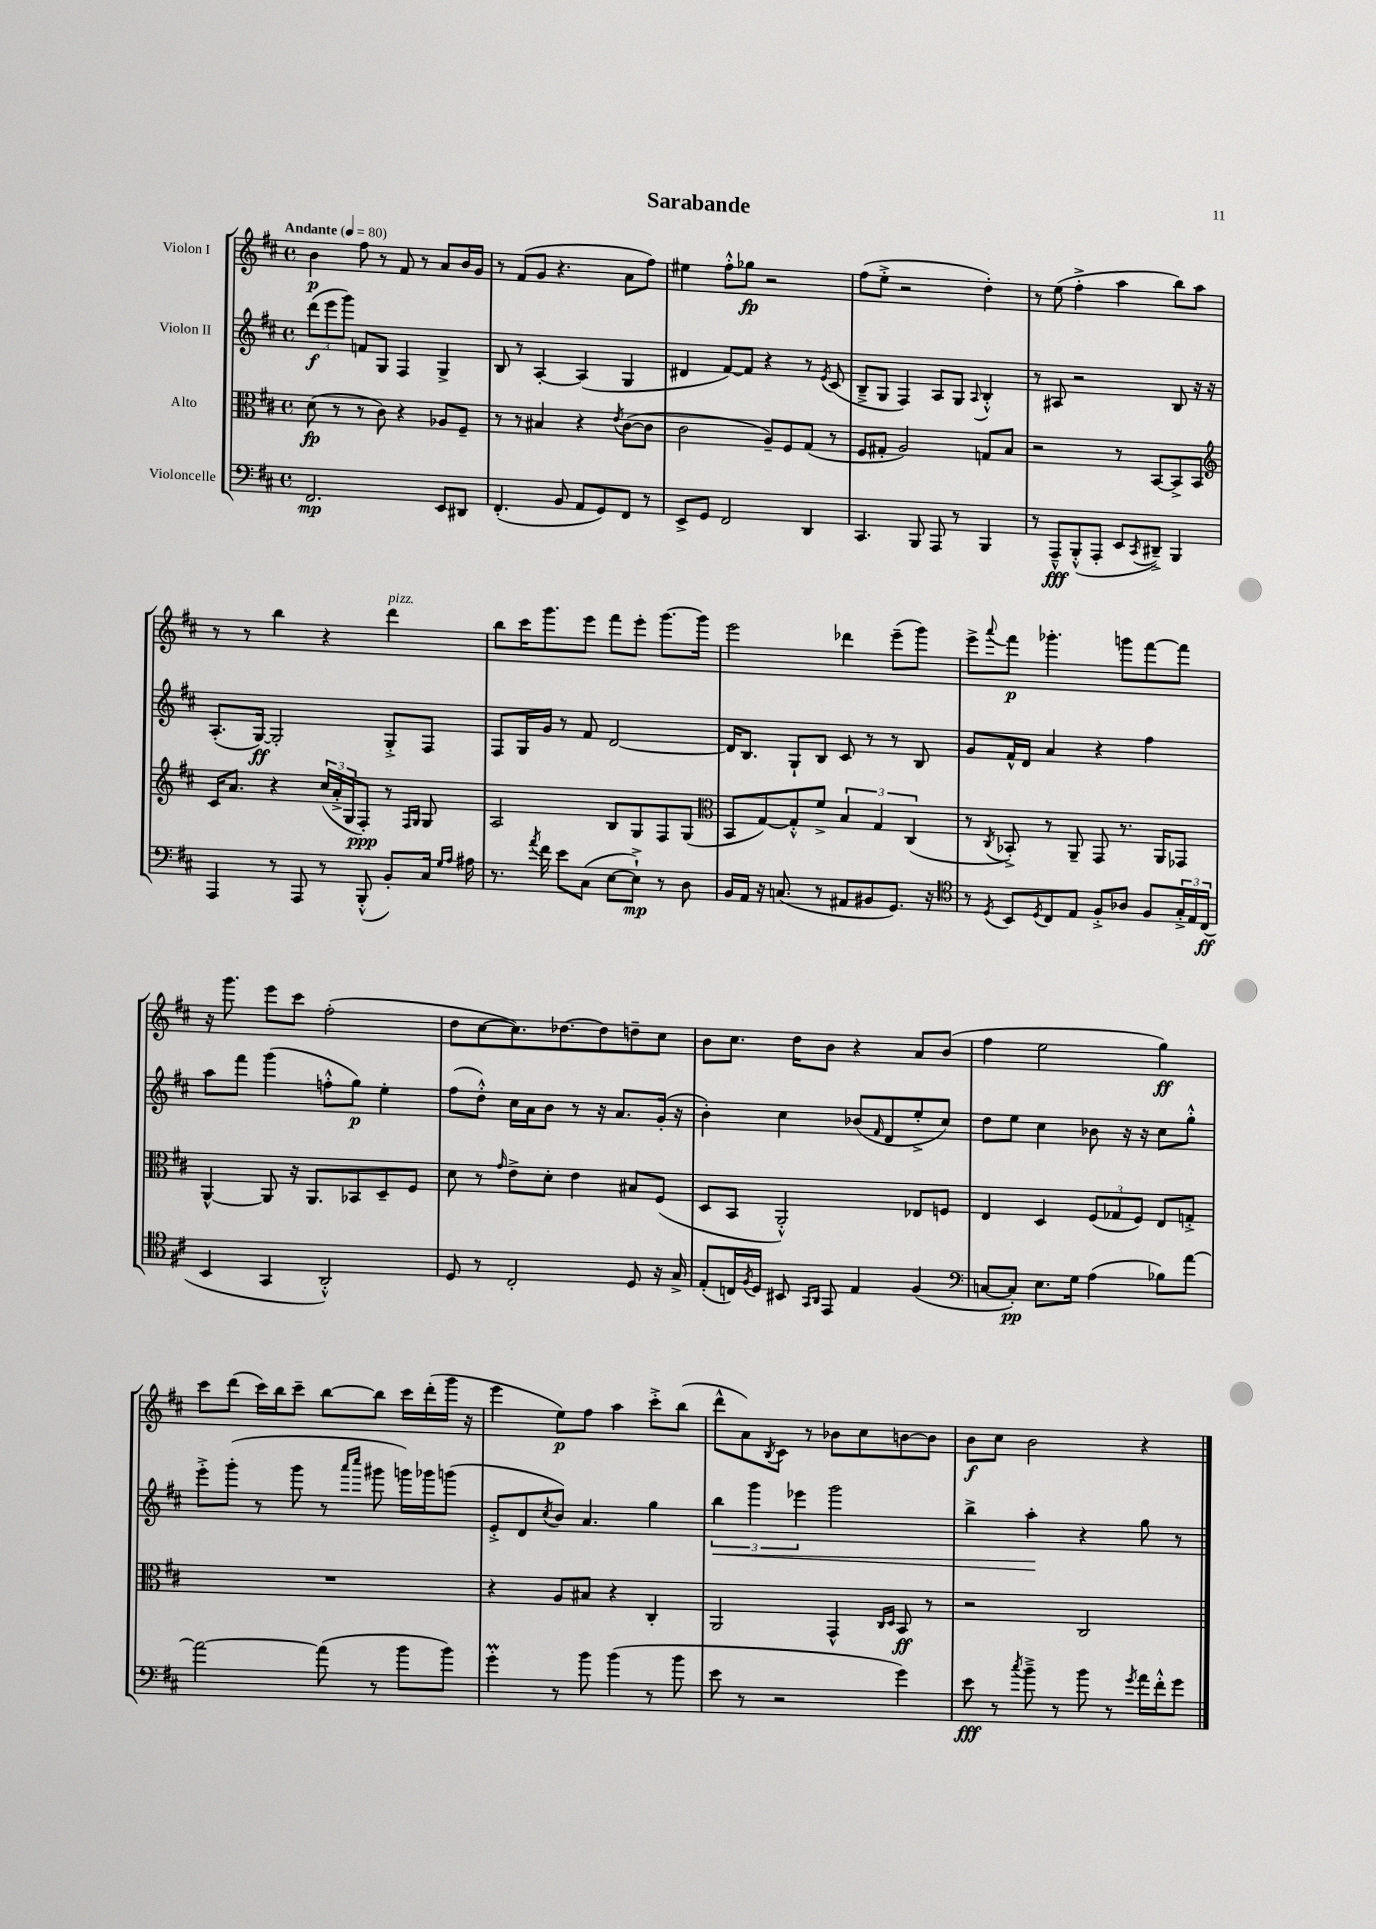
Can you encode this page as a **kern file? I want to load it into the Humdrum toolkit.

**kern	**dynam	**kern	**dynam	**kern	**dynam	**kern	**dynam
*part4	*part4	*part3	*part3	*part2	*part2	*part1	*part1
*staff4	*staff4	*staff3	*staff3	*staff2	*staff2	*staff1	*staff1
*I"Violoncelle	*	*I"Alto	*	*I"Violon II	*	*I"Violon I	*
*clefF4	*	*clefC3	*	*clefG2	*	*clefG2	*
*k[f#c#]	*	*k[f#c#]	*	*k[f#c#]	*	*k[f#c#]	*
*M4/4	*	*M4/4	*	*M4/4	*	*M4/4	*
*met(c)	*	*met(c)	*	*met(c)	*	*met(c)	*
*MM80	*	*MM80	*	*MM80	*	*MM80	*
=1	=1	=1	=1	=1	=1	=1	=1
!	!	!	!	!	!	!LO:TX:a:B:t=Andante	!
2.FF#/	mp	(8d\	fp	(12ddd\L	f	4b\	p
.	.	.	.	12eee\	.	.	.
.	.	8r	.	.	.	.	.
.	.	.	.	12ggg\J)	.	.	.
.	.	8r	.	8fn/L	.	8ff#\	.
.	.	8c#\)	.	8G/J	.	8r	.
.	.	4r	.	4F#/	.	8f#/	.
.	.	.	.	.	.	8r	.
8EE/L	.	8A-X/L	.	4G^/	.	8a/L	.
8DD#X/J	.	8F#~/J	.	.	.	16b/L	.
.	.	.	.	.	.	16g/JJ	.
=2	=2	=2	=2	=2	=2	=2	=2
(4.FF#'/	.	8r	.	8B/	.	8r	.
.	.	8r	.	8r	.	(8f#/L	.
.	.	4B#X/	.	[4A'/	.	8g/J	.
8BB/	.	.	.	.	.	4.r	.
8AA/L	.	4r	.	(4A/]	.	.	.
8GG/)	.	.	.	.	.	.	.
.	.	8qe/	.	.	.	.	.
8FF#/J	.	([8c#\L	.	4G/	.	8a\L	.
8r	.	8c#\J]	.	.	.	8ff#\J)	.
=3	=3	=3	=3	=3	=3	=3	=3
8EE^/L	.	2c#\	.	4d#X/	.	4ee#X\	.
8GG/J	.	.	.	.	.	.	.
2FF#/	.	.	.	[8f#/L)	.	8ff#'^^\L	.
.	.	.	.	8f#/J]	.	8gg-X\J	fp
.	.	8A~/L)	.	4r	.	2r	.
.	.	8F#/	.	.	.	.	.
4DD/	.	(8G/J	.	8r	.	.	.
.	.	.	.	8qe/	.	.	.
.	.	8r	.	(8c#/	.	.	.
=4	=4	=4	=4	=4	=4	=4	=4
4.CC#/	.	8F#/L	.	8B~^/L	.	(8ff#\L	.
.	.	8G#X'/J	.	8G/J	.	8ee'^\J	.
.	.	2A/)	.	4F#/)	.	2r	.
8BBB/	.	.	.	.	.	.	.
8AAA/	.	.	.	8A/L	.	.	.
8r	.	.	.	8G/J	.	.	.
.	.	.	.	8qqA/	.	.	.
4BBB/	.	8Gn/L	.	4B'^^/	.	4dd'\)	.
.	.	8B/J	.	.	.	.	.
=5	=5	=5	=5	=5	=5	=5	=5
8r	.	2r	.	8r	.	8r	.
8AAA~^^/L	fff	.	.	8A#X/	.	(8ee\	.
(8BBB'^^/	.	.	.	2r	.	4ff#'^\	.
8AAA'/J	.	.	.	.	.	.	.
8EE/L	.	8r	.	.	.	4aa\	.
8qCC#/	.	.	.	.	.	.	.
8DD#X~^/J)	.	[8BB/L	.	.	.	.	.
4BBB/	.	8BB^/]	.	8B/	.	8bb\L)	.
.	.	8BB/J	.	16r	.	8aa\J	.
.	.	.	.	16r	.	.	.
!!LO:LB:g=z
=6	=6	=6	=6	=6	=6	=6	=6
*	*	*clefG2	*	*	*	*	*
4AAA/	.	16c#/KL	.	(8.A'/L	.	8r	.
.	.	8.a/J	.	.	.	.	.
.	.	.	.	.	.	8r	.
.	.	.	.	[16G/Jk)	ff	.	.
8r	.	4r	.	2G'/]	.	4bb\	.
8AAA/	.	.	.	.	.	.	.
8r	.	(24cc#/LL	.	.	.	4r	.
.	.	24a'^/	.	.	.	.	.
.	.	24G/J	.	.	.	.	.
(8BBB'^^/	.	8F#'/J)	ppp	.	.	.	.
!	!	!	!	!	!	!LO:TX:a:i:t=pizz.	!
8BB'/L)	.	8r	.	8G'^/L	.	4ddd\	.
.	.	16qqF#/LL	.	.	.	.	.
.	.	16qqG/JJ	.	.	.	.	.
16C#/Jk	.	8G/	.	8F#/J	.	.	.
16qqG/LL	.	.	.	.	.	.	.
16qqA/JJ	.	.	.	.	.	.	.
16A#X\	.	.	.	.	.	.	.
=7	=7	=7	=7	=7	=7	=7	=7
8.r	.	2A/	.	8F#/L	.	8bb\L	.
.	.	.	.	16G/L	.	16ccc#\K	.
8qa/	.	.	.	.	.	.	.
16f#\	.	.	.	16g/JJ	.	8.ggg\	.
8e\L	.	.	.	8r	.	.	.
(8C#\J	.	.	.	8f#/	.	8eee\J	.
[8E\L	.	8B/L	.	[2d/	.	8fff#\L	.
8E`^\J])	mp	8G/	.	.	.	8eee'\J	.
8r	.	8F#/	.	.	.	[8.ggg\L	.
8D\	.	(8G/J	.	.	.	.	.
.	.	.	.	.	.	16ggg\Jk]	.
=8	=8	=8	=8	=8	=8	=8	=8
*	*	*clefC3	*	*	*	*	*
16BB/LL	.	8BB/L	.	16d/KL]	.	2eee\	.
16AA/JJ	.	.	.	8.B/J	.	.	.
16r	.	[8G/)	.	.	.	.	.
(8.Cn/	.	.	.	.	.	.	.
.	.	8G'^^/]	.	8G`/L	.	.	.
8r	.	8f#^/J	.	8B/J	.	.	.
8AA#X/L	.	6B/	.	8c#/	.	4ddd-X\	.
8BB#X/	.	.	.	8r	.	.	.
.	.	6G/	.	.	.	.	.
8.GG/J)	.	.	.	8r	.	(8eee~\L	.
.	.	(6C#/	.	.	.	.	.
.	.	.	.	8B/	.	8ggg\J)	.
16r	.	.	.	.	.	.	.
=9	=9	=9	=9	=9	=9	=9	=9
*clefC4	*	*	*	*	*	*	*
8r	.	8r	.	8g/L	.	8eee^\L	.
8qD/	.	8qC#/	.	.	.	8qqaaa/	.
8BB/L	.	8BB-X'^/)	.	16f#^^/L	.	8fff#\J	p
.	.	.	.	16d/JJ	.	.	.
8qD/	.	.	.	.	.	.	.
8C#/	.	8r	.	4a/	.	4.ggg-X'\	.
8E/J	.	8AA~/	.	.	.	.	.
8F#'^/L	.	8GG/	.	4r	.	.	.
8A-X/J	.	8.r	.	.	.	8gggn\L	.
8F#/L	.	.	.	4ff#\	.	[8fff#\	.
.	.	16AA/KL	.	.	.	.	.
24G'^/L	.	8GG-X/J	.	.	.	8fff#\J]	.
24E/	.	.	.	.	.	.	.
(24C#/JJ	ff	.	.	.	.	.	.
!!LO:LB:g=z
=10	=10	=10	=10	=10	=10	=10	=10
4BB/	.	[4AA^^/	.	8aa\L	.	16r	.
.	.	.	.	.	.	8.ggg\	.
.	.	.	.	8fff#\J	.	.	.
4GG/	.	8AA/]	.	(4ggg\	.	8eee\L	.
.	.	16r	.	.	.	8ccc#\J	.
.	.	8.AA/L	.	.	.	.	.
2AA'^^/)	.	.	.	8ffn'^^\L	.	(2ff#'\	.
.	.	8BB-X/	.	8gg\J)	p	.	.
.	.	8D~/	.	4ee'\	.	.	.
.	.	8F#/J	.	.	.	.	.
=11	=11	=11	=11	=11	=11	=11	=11
8D/	.	8d\	.	(8ff#\L	.	8dd\L	.
8r	.	8r	.	8dd'^^\J)	.	[8cc#\	.
.	.	16qqg/	.	.	.	.	.
2C#'/	.	8e^\L	.	16cc#\LL	.	8.cc#\])	.
.	.	.	.	16a\J	.	.	.
.	.	8d'\J	.	8b\J	.	.	.
.	.	.	.	.	.	[8.dd-X\	.
.	.	4e\	.	8r	.	.	.
.	.	.	.	16r	.	8dd-\]	.
.	.	.	.	8.a/L	.	.	.
8D/	.	8B#X/L	.	.	.	8ddn~\	.
16r	.	(8F#/J	.	(16g'/Jk	.	8cc#\J	.
16G^/	.	.	.	16r	.	.	.
=12	=12	=12	=12	=12	=12	=12	=12
(8E'/L	.	8D/L	.	4b'\)	.	8b\L	.
16Cn/L)	.	8BB/J	.	.	.	8.cc#\J	.
8qF#/	.	.	.	.	.	.	.
16D/JJ	.	.	.	.	.	.	.
8BB#X/	.	2AA'^^/)	.	4cc#\	.	.	.
.	.	.	.	.	.	16dd\KL	.
16qqGG/LL	.	.	.	.	.	.	.
16qqAA/JJ	.	.	.	.	.	.	.
8EE/	.	.	.	.	.	8b\J	.
4E/	.	.	.	(8b-X/L	.	4r	.
.	.	.	.	16qqf#/	.	.	.
.	.	.	.	8d/	.	.	.
(4F#/	.	8E-X/L	.	8ee'^/	.	8a/L	.
.	.	8Fn/J	.	8cc#/J)	.	(8b/J	.
=13	=13	=13	=13	=13	=13	=13	=13
*clefF4	*	*	*	*	*	*	*
[8Cn/L	.	4E/	.	8dd\L	.	4ff#\	.
8C'/J])	pp	.	.	8ee\J	.	.	.
8.E\L	.	4D/	.	4cc#\	.	2ee\	.
16G\Jk	.	.	.	.	.	.	.
(4A\	.	(12F#/L	.	8b-X\	.	.	.
.	.	12G-X/	.	.	.	.	.
.	.	.	.	16r	.	.	.
.	.	12F#/J)	.	.	.	.	.
.	.	.	.	16r	.	.	.
8B-X\L)	.	8E/L	.	8cc#\L	.	4gg\)	ff
[8a\J	.	8Gn'^/J	.	8gg'^^\J	.	.	.
!!LO:LB:g=z
=14	=14	=14	=14	=14	=14	=14	=14
2a\_	.	1r	.	8eee'^\L	.	8ccc#\L	.
.	.	.	.	(8ggg'\J	.	(8ddd\J	.
.	.	.	.	8r	.	16ccc#\LL)	.
.	.	.	.	.	.	16bb\J	.
.	.	.	.	8ggg\	.	8ccc#~\J	.
(8a\]	.	.	.	8r	.	[8bb\L	.
.	.	.	.	16qqaaa/LL	.	.	.
.	.	.	.	16qqcccc#/JJ	.	.	.
8r	.	.	.	8ggg#X\	.	8bb\J]	.
8b\L	.	.	.	16gggn\LL)	.	16ccc#\LL	.
.	.	.	.	16ggg-X\J	.	(16ddd'\	.
8b\J)	.	.	.	(8gggn\J	.	16ggg\JJ	.
.	.	.	.	.	.	16r	.
=15	=15	=15	=15	=15	=15	=15	=15
4gM'\	.	4r	.	8e'^/L	.	4eee\	.
.	.	.	.	8d/	.	.	.
.	.	.	.	8qcc#/	.	.	.
8r	.	8A/L	.	8b/J)	.	8ee\L)	p
8b\	.	8B#X/J	.	4.a/	.	8ff#\J	.
(4b\	.	4r	.	.	.	4aa\	.
8r	.	4C#'/	.	4gg\	.	8ccc#'^\L	.
8b\	.	.	.	.	.	(8bb\J	.
=16	=16	=16	=16	=16	=16	=16	=16
!	!	!	!	!	!LO:HP:b	!	!
8e\	.	2AA/	.	6bb\	<	8ddd^^\L	.
8r	.	.	.	.	.	8a\)	.
.	.	.	.	6ggg\	.	.	.
.	.	.	.	.	.	8qB/	.
2r	.	.	.	.	.	8c#\J	.
.	.	.	.	6eee-X\	.	.	.
.	.	.	.	.	.	8r	.
.	.	4GG^^/	.	2ggg\	.	8b-X\L	.
.	.	.	.	.	.	8cc#\	.
.	.	16qqC#/LL	.	.	.	.	.
.	.	16qqD/JJ	.	.	.	.	.
4g\)	.	8BB/	ff	.	.	[8bn\	.
.	.	8r	.	.	.	8b\J]	.
=17	=17	=17	=17	=17	=17	=17	=17
8e\	fff	2r	.	4bb^\	.	8b\L	f
8r	.	.	.	.	.	8cc#\J	.
8qcc#/	.	.	.	.	.	.	.
8b~^\	.	.	.	4aa'\	.	2b\	.
8r	.	.	.	.	.	.	.
8b\	.	2C#/	.	4r	[	.	.
8r	.	.	.	.	.	.	.
8qg/	.	.	.	.	.	.	.
16a\LL	.	.	.	8gg\	.	4r	.
16f#'^^\J	.	.	.	.	.	.	.
8g\J	.	.	.	8r	.	.	.
==	==	==	==	==	==	==	==
*-	*-	*-	*-	*-	*-	*-	*-
